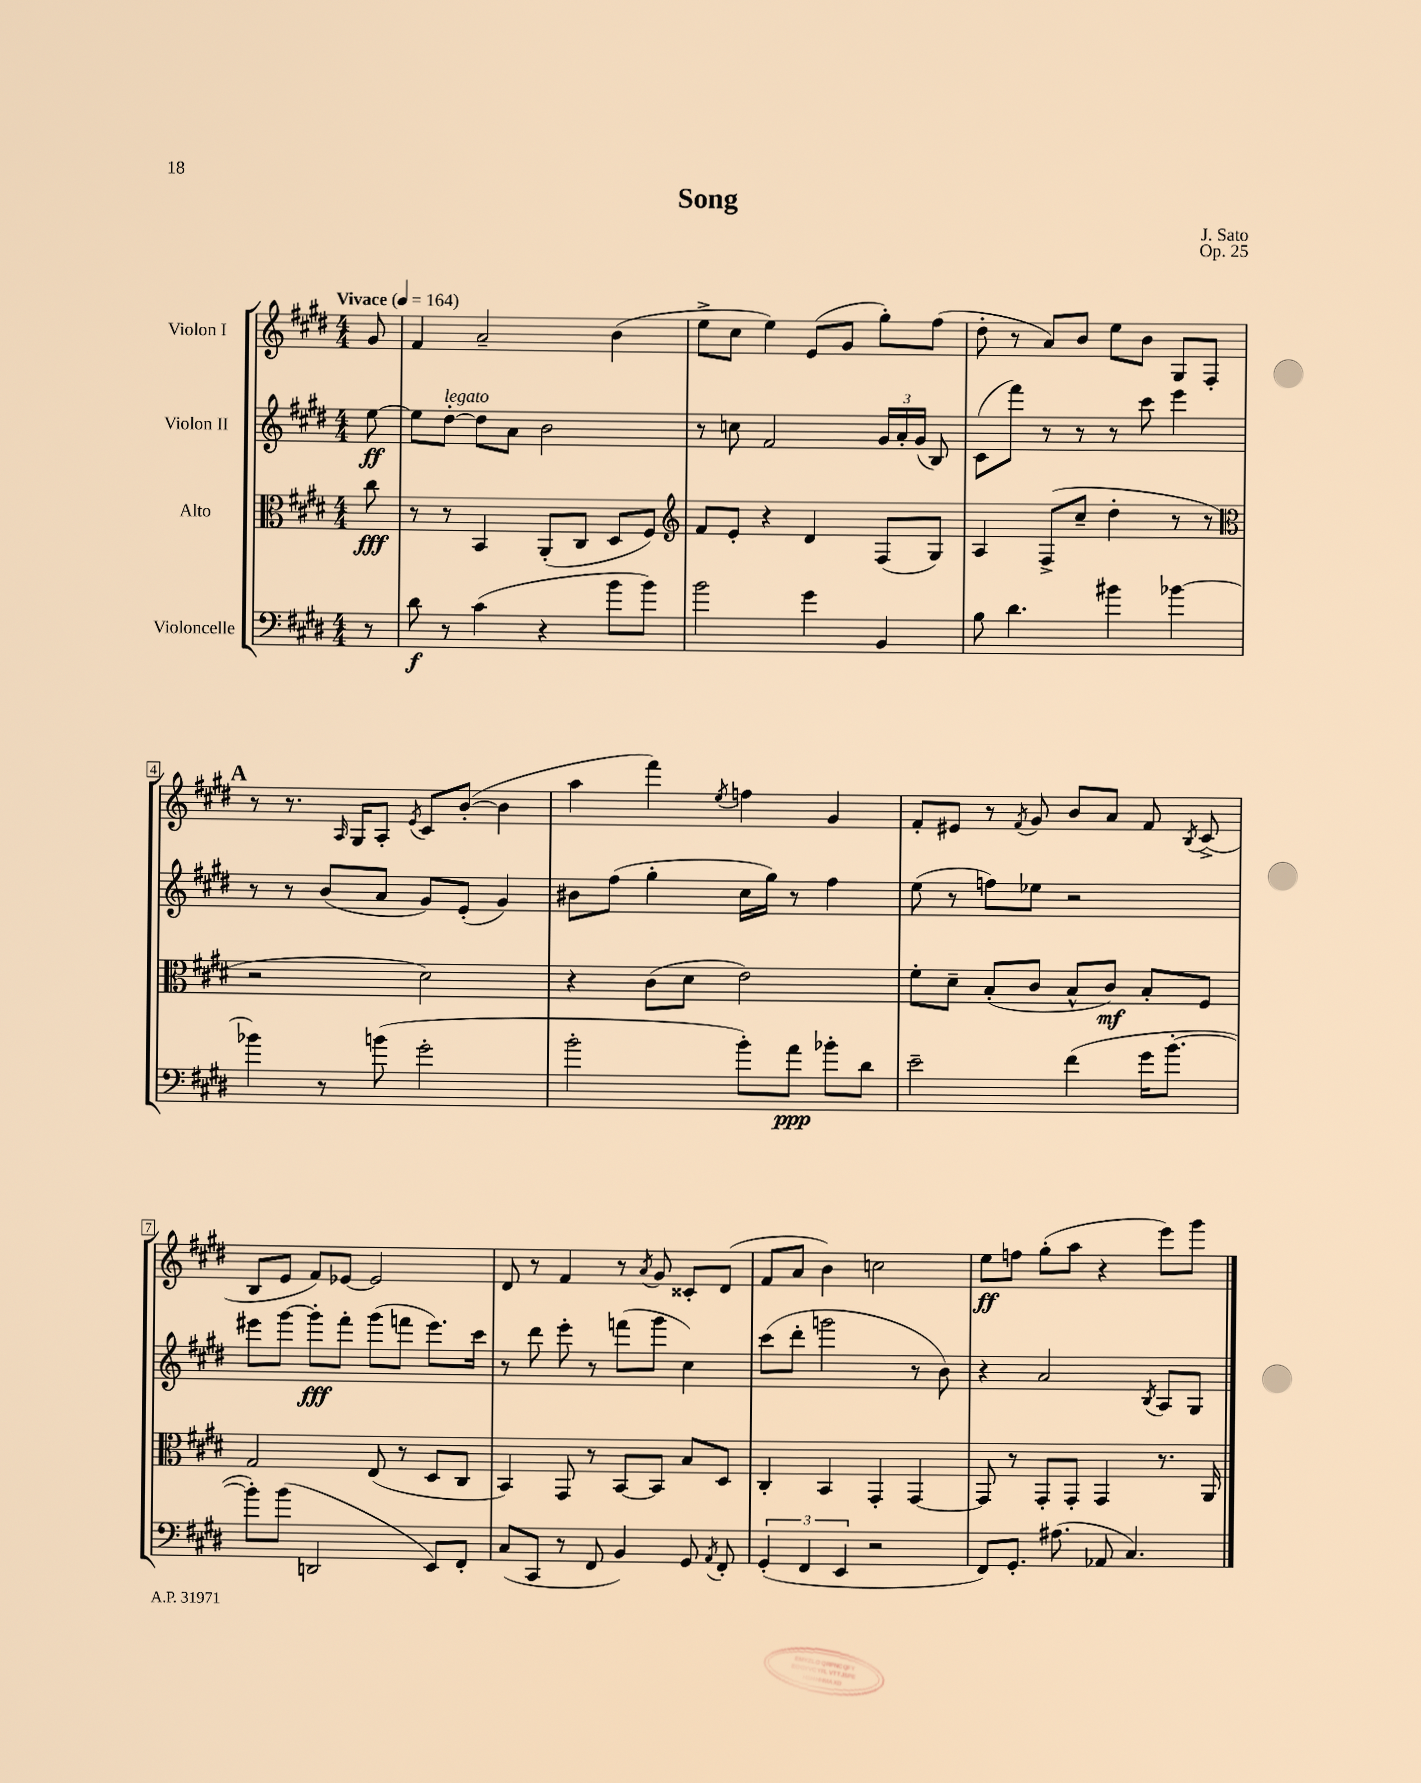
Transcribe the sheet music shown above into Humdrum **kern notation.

**kern	**kern	**kern	**kern
*staff4	*staff3	*staff2	*staff1
*clefF4	*clefC3	*clefG2	*clefG2
*k[f#c#g#d#]	*k[f#c#g#d#]	*k[f#c#g#d#]	*k[f#c#g#d#]
*M4/4	*M4/4	*M4/4	*M4/4
*MM164	*MM164	*MM164	*MM164
8r	8cc#	[8ee	8g#
=	=	=	=
8d#	8r	8ee]	4f#
8r	8r	[8dd#'	.
(4c#	4BB	8dd#]	2a~
.	.	8a	.
4r	(8AA'	2b	.
.	8C#	.	.
8b	8D#	.	(4b
8b)	8F#)	.	.
=	=	=	=
*	*clefG2	*	*
2b	8f#	8r	8ee^
.	8e'	8cc	8cc#
.	4r	2f#	4ee)
4g#	4d#	.	(8e
.	.	.	8g#
4BB	(8F#	24g#	8gg#')
.	.	24a'	.
.	.	(24g#	.
.	8G#)	8B)	(8ff#
=	=	=	=
8B	4A	(8c#	8dd#'
4.d#	.	8fff#)	8r
.	(8F#^	8r	8a)
.	8cc#~	8r	8b
4b#	4dd#'	8r	8ee
.	.	8ccc#	8b
[4b-	8r	4eee	8G#
.	8r	.	8F#'
=	=	=	=
*	*clefC3	*	*
4b-]	2r	8r	8r
.	.	8r	8.r
8r	.	(8b	.
.	.	.	16qqA
.	.	.	16G#
(8b	.	8a	8A'
.	.	.	8qe
2g#'	2d#)	8g#)	8c#
.	.	(8e'	([8b'
.	.	4g#)	4b]
=	=	=	=
2b'	4r	8b#	4aa
.	.	(8ff#	.
.	(8c#	4gg#'	4fff#)
.	8d#	.	.
.	.	.	8qee
8b')	2e)	16cc#	4ff
.	.	16gg#)	.
8a	.	8r	.
8b-'	.	4ff#	4g#
8d#	.	.	.
=	=	=	=
2e~	8f#'	(8ee	8f#'
.	8d#~	8r	8e#
.	(8B'	8ff)	8r
.	.	.	8qf#
.	8c#	8ee-	8g#
(4f#	8B^^	2r	8b
.	8c#)	.	8a
16g#	8B'	.	8f#
[8.b'	.	.	.
.	.	.	8qB
.	8F#	.	(8c#^
=	=	=	=
8b'])	2G#	8eee#	8B
(8b	.	[8ggg#	8e
2DD	.	8ggg#']	8f#)
.	.	8fff#'	[8e-
.	(8E	(8ggg#	2e-]
.	8r	8fff	.
8EE)	8D#	8.eee#)	.
8FF#'	8C#	.	.
.	.	16ccc#	.
=	=	=	=
(8C#	4BB)	8r	8d#
8CC#	.	8ddd#	8r
8r	8GG#	8eee'	4f#
8FF#	8r	8r	.
4BB)	[8BB	(8fff	8r
.	.	.	8qa
.	8BB]	8ggg#	8g#
8GG#	8B	4cc#)	8c##'
8qAA	.	.	.
8FF#'	8D#	.	(8d#
=	=	=	=
(6GG#'	4C#'	(8ccc#	8f#
.	.	8ddd#'	8a
6FF#	.	.	.
.	4BB	2ggg	4b)
6EE	.	.	.
2r	4GG#'	.	2cc
.	[4GG#	8r	.
.	.	8b)	.
=	=	=	=
8FF#)	8GG#]	4r	8ee
8.GG#'	8r	.	8ff
.	8GG#'	2a	(8gg#'
(8.A#	.	.	.
.	8GG#'	.	8aa
8AA-	4GG#	.	4r
4.C#)	.	.	.
.	.	8qB	.
.	8.r	8A	8eee)
.	.	8G#	8ggg#
.	16AA	.	.
==	==	==	==
*-	*-	*-	*-
